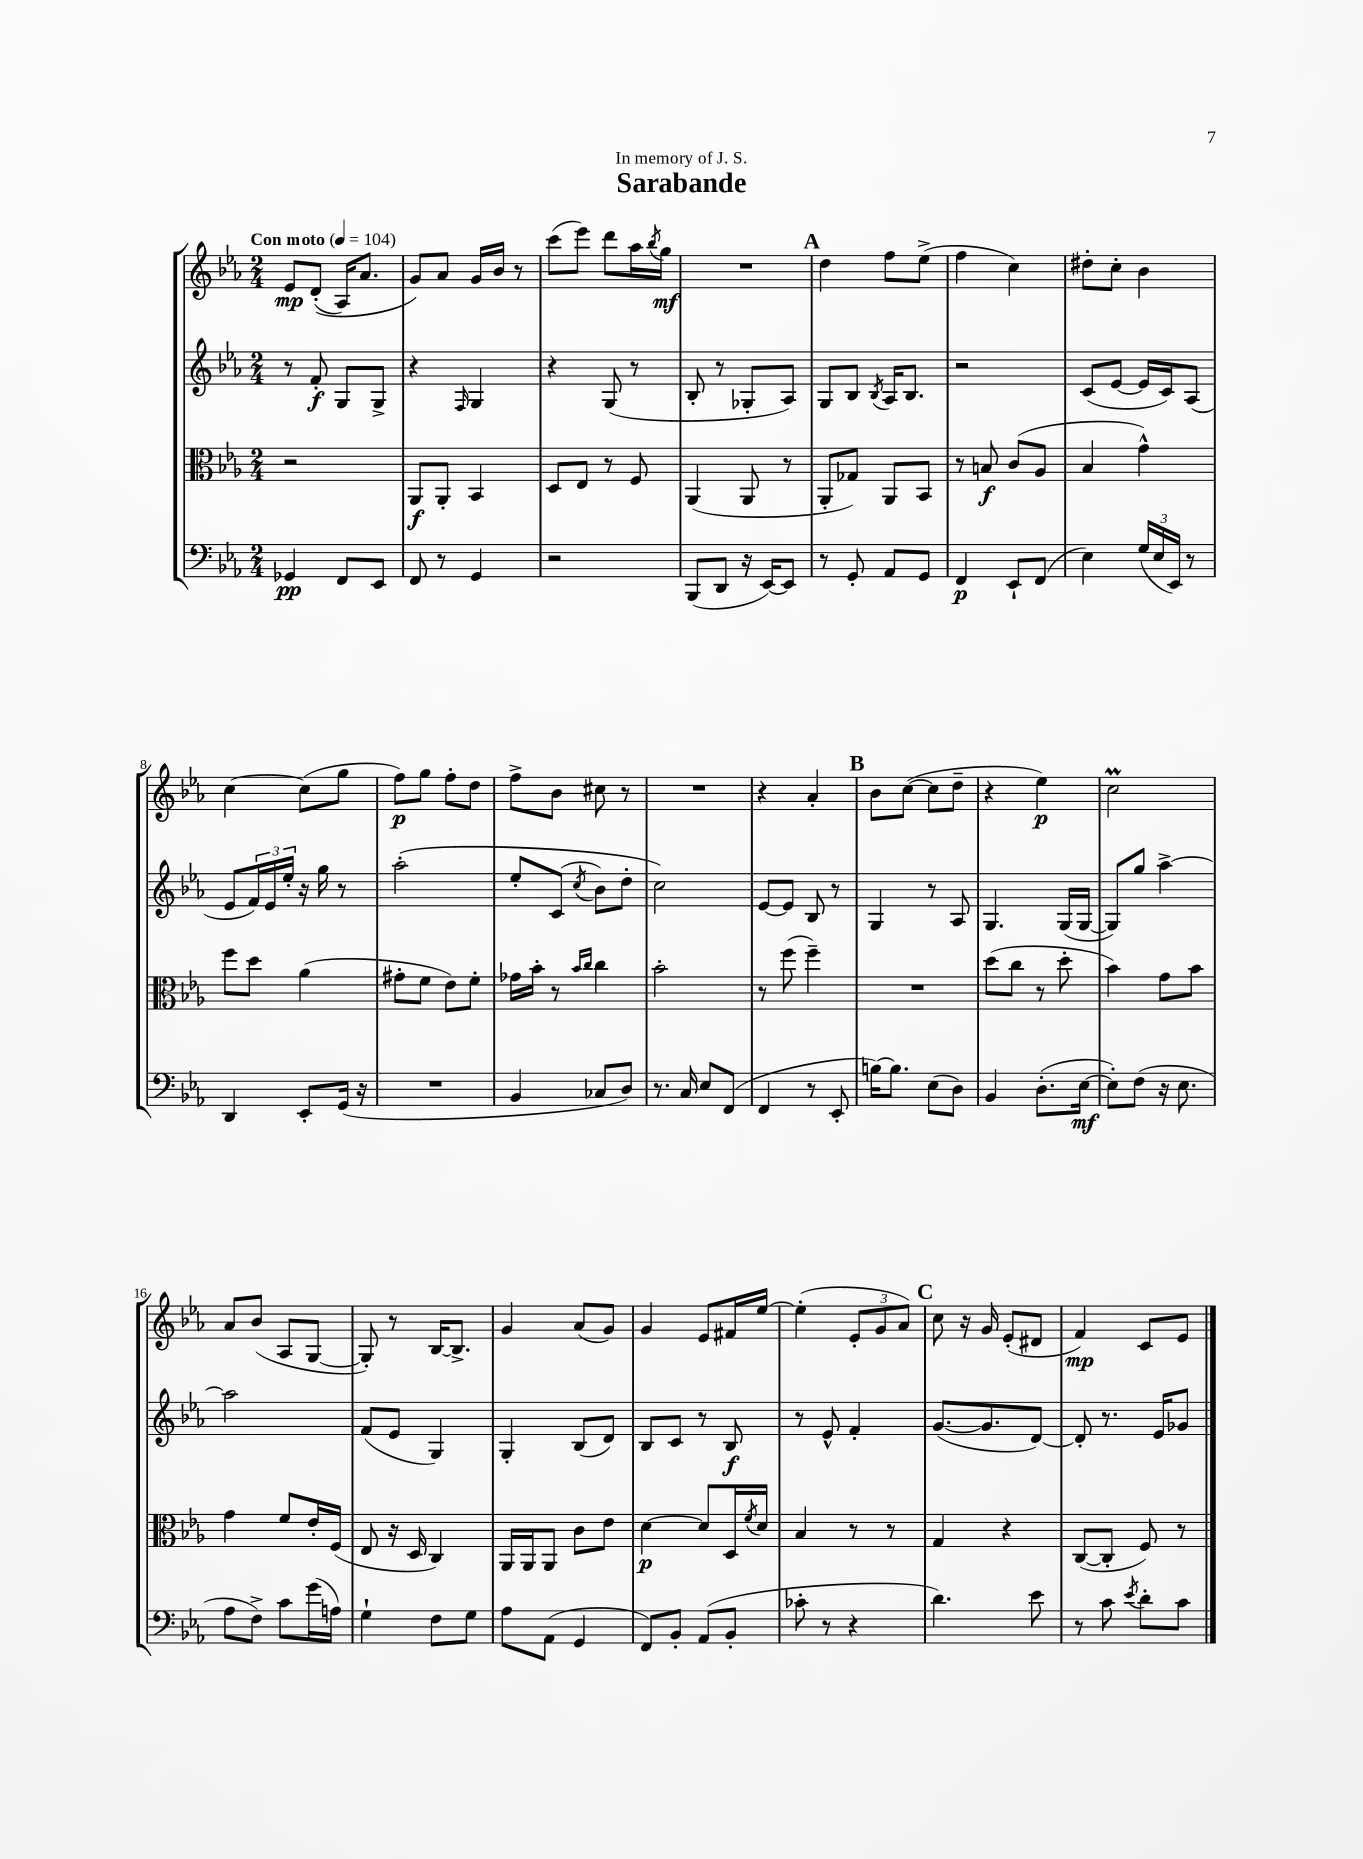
\header { title = "Sarabande" dedication = "In memory of J. S." }
<<
\new StaffGroup <<
\new Staff = "s0" {
    \clef treble \key ees \major \numericTimeSignature \time 2/4 \tempo "Con moto" 4 = 104
    ees'8\mp d'8-.(\( aes16) aes'8. |
    g'8\) aes'8 g'16 bes'16 r8 |
    c'''8( ees'''8) d'''8 aes''16 \acciaccatura { bes''8 } g''16\mf |
    R2 |
    \mark \markup { \bold "A" } d''4 f''8 ees''8->( |
    f''4 c''4) |
    dis''8-. c''8-. bes'4 |
    c''4~ c''8( g''8 |
    f''8\p) g''8 f''8-. d''8 |
    f''8-> bes'8 cis''8 r8 |
    R2 |
    r4 aes'4-. |
    \mark \markup { \bold "B" } bes'8 c''8~( c''8 d''8-- |
    r4 ees''4\p) |
    c''2\prall |
    aes'8 bes'8( aes8 g8~ |
    g8-.) r8 bes16~ bes8.-> |
    g'4 aes'8( g'8) |
    g'4 ees'8 fis'16 ees''16~ |
    ees''4-.( \tuplet 3/2 { ees'8-. g'8 aes'8) } |
    \mark \markup { \bold "C" } c''8 r16 g'16 ees'8-.( dis'8 |
    f'4\mp) c'8 ees'8 \bar "|." |
}
\new Staff = "s1" {
    \clef treble \key ees \major \numericTimeSignature \time 2/4
    r8 f'8-.\f g8 g8-> |
    r4 \grace { f16 } g4 |
    r4 g8( r8 |
    bes8-. r8 ges8-. aes8) |
    \mark \markup { \bold "A" } g8 bes8 \acciaccatura { bes8 } aes16 bes8. |
    r2 |
    c'8( ees'8~ ees'16 c'16) aes8( |
    ees'8 \tuplet 3/2 { f'16) ees'16 ees''16-. } r16 g''16 r8 |
    aes''2-.\( |
    ees''8-. c'8( \acciaccatura { c''8 } bes'8) d''8-. |
    c''2\) |
    ees'8~ ees'8 bes8 r8 |
    \mark \markup { \bold "B" } g4 r8 aes8 |
    g4. g16( g16~ |
    g8) g''8 aes''4~-> |
    aes''2 |
    f'8( ees'8 g4) |
    g4-. bes8( d'8) |
    bes8 c'8 r8 bes8\f |
    r8 ees'8-^ f'4-. |
    \mark \markup { \bold "C" } g'8.~( g'8. d'8~) |
    d'8-. r8. ees'16 ges'8 \bar "|." |
}
\new Staff = "s2" {
    \clef alto \key ees \major \numericTimeSignature \time 2/4
    r2 |
    aes,8\f aes,8-. bes,4 |
    d8 ees8 r8 f8 |
    aes,4( aes,8 r8 |
    \mark \markup { \bold "A" } aes,8-. ges8) aes,8 bes,8 |
    r8 b8\f c'8( aes8 |
    bes4 g'4-^) |
    f''8 d''8 aes'4( |
    gis'8-. f'8 ees'8) f'8-. |
    ges'16 bes'16-. r8 \grace { bes'16 c''16 } c''4 |
    bes'2-. |
    r8 f''8( f''4--) |
    \mark \markup { \bold "B" } R2 |
    d''8( c''8 r8 d''8-. |
    bes'4) g'8 bes'8 |
    g'4 f'8 ees'16-. f16( |
    ees8 r16 d16 c4) |
    aes,16 aes,16 aes,8 c'8 ees'8 |
    d'4~\p d'8 d16 \acciaccatura { f'8 } d'16 |
    bes4 r8 r8 |
    \mark \markup { \bold "C" } g4 r4 |
    c8~( c8-. f8) r8 \bar "|." |
}
\new Staff = "s3" {
    \clef bass \key ees \major \numericTimeSignature \time 2/4
    ges,4\pp f,8 ees,8 |
    f,8 r8 g,4 |
    r2 |
    bes,,8( d,8 r16 ees,16~) ees,8 |
    \mark \markup { \bold "A" } r8 g,8-. aes,8 g,8 |
    f,4\p ees,8-! f,8( |
    ees4) \tuplet 3/2 { g16( ees16 ees,16) } r8 |
    d,4 ees,8-. g,16( r16 |
    R2 |
    bes,4 ces8 d8) |
    r8. c16 ees8 f,8( |
    f,4 r8 ees,8-. |
    \mark \markup { \bold "B" } b16~) b8. ees8( d8) |
    bes,4 d8.-.( ees16~\mf |
    ees8-.) f8( r16 ees8. |
    aes8 f8->) c'8 g'16( a16) |
    g4-! f8 g8 |
    aes8 aes,8( g,4 |
    f,8) bes,8-. aes,8( bes,8-. |
    ces'8-. r8 r4 |
    \mark \markup { \bold "C" } d'4.) ees'8 |
    r8 c'8 \acciaccatura { ees'8 } d'8-. c'8 \bar "|." |
}
>>
>>
